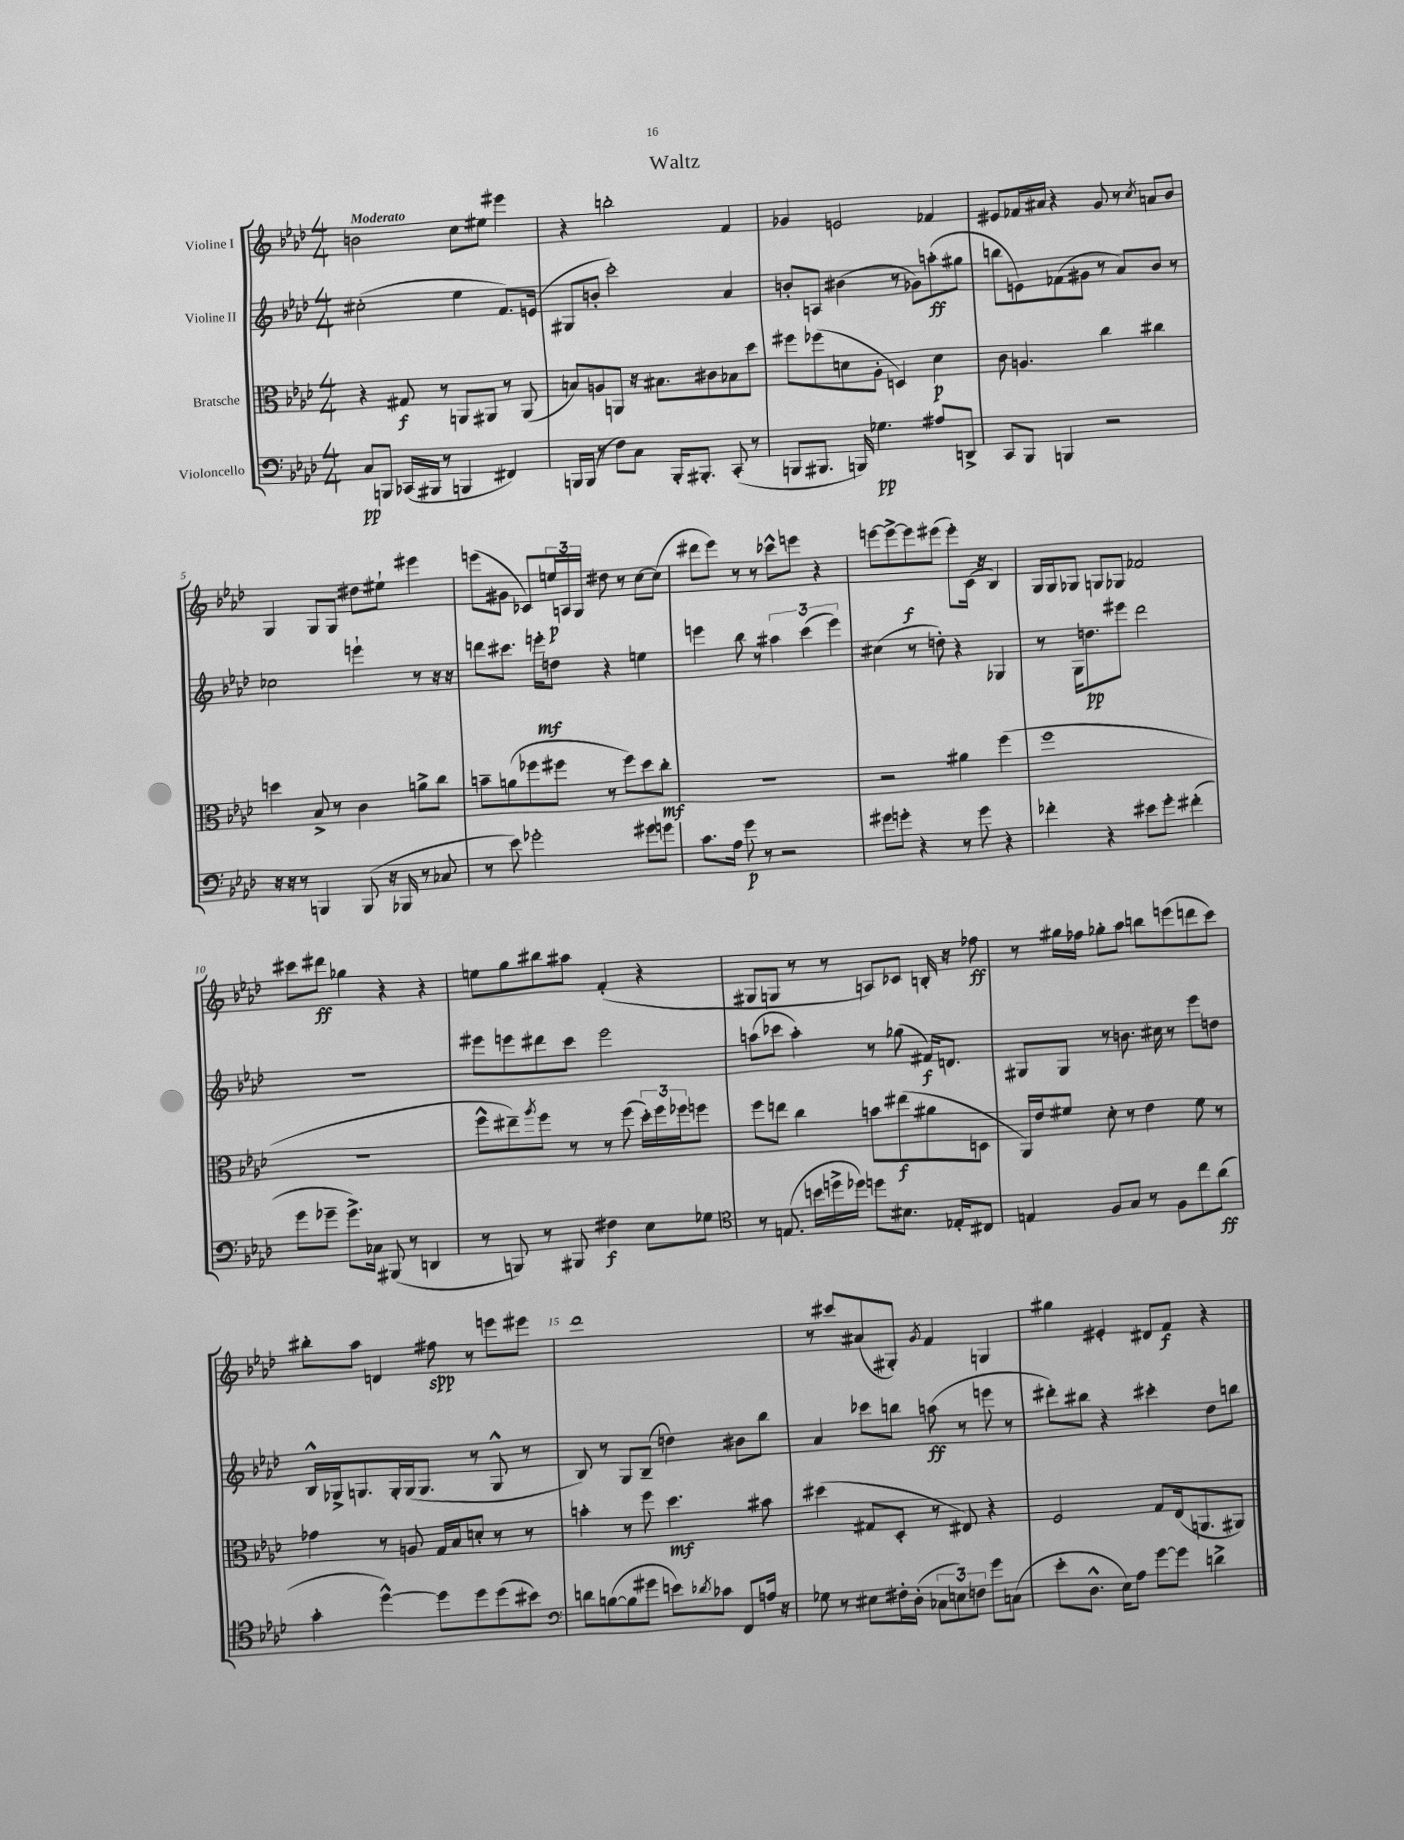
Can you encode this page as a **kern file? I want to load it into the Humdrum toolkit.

**kern	**kern	**kern	**kern
*staff4	*staff3	*staff2	*staff1
*clefF4	*clefC3	*clefG2	*clefG2
*k[b-e-a-d-]	*k[b-e-a-d-]	*k[b-e-a-d-]	*k[b-e-a-d-]
*M4/4	*M4/4	*M4/4	*M4/4
8C/L	4r	(2cc#'\	2b\
8BBB/J	.	.	.
(16CC-/LL	8G#/	.	.
16BBB#/JJ	.	.	.
8r	8r	.	.
4BBB/	8AA/L	4ee-\	8cc\L
.	8AA#/J	.	8ee#\J
4FF#/)	8r	8.f/L)	4eee#\
.	(8AA#/	.	.
.	.	(16e/Jk	.
=	=	=	=
16BBB/LL	8B/L)	8G#/L	4r
(16BBB/JJ	.	.	.
8r	8A/	8b'/J	.
8F\L)	8AA/J	2ccc'\)	2bb'\
8C\J	16r	.	.
.	8.B#\L	.	.
16BBB'/LK	.	.	.
8.BBB#'/J	.	.	.
.	8c#\	.	.
(8CC'/	8B-\	4a-/	4f/
8r	8dd-\J	.	.
=	=	=	=
8BBB/L	8ff#\L	8b'/L	4g-/
8.BBB#/J	(8ff-\	8A/J	.
.	8d\	(4b#\	2e/
16BBB/)	.	.	.
4.G-\	8A-'\J	.	.
.	4D/)	8r	.
.	.	8g-\L)	.
8A#/L	4d\	(8aa'\	4f-/
8DD^/J	.	8gg#\J	.
=	=	=	=
8CC/L	8c\	8bb\L	8e#/L
8BBB-/J	4.A/	8e\)	16f-/L
.	.	.	16a#/JJ
4BBB/	.	(8f-\	4r
.	.	8g#\J	.
2r	4cc\	8r	8g/
.	.	8a-/L)	8r
.	.	.	8qcc/
.	4cc#\	8b-/J	8a/L
.	.	8r	8b-/J
=	=	=	=
16r	4dd\	2cc-\	4G/
16r	.	.	.
8r	.	.	.
4BBB/	8B-^/	.	8G/L
.	8r	.	8G/J
(8BBB/	4c\	4eee`\	8dd#\L
16r	.	.	8ee#`\J
16BBB-/	.	.	.
8r	8a^\L	8r	4eee#\
8C-/	8cc\J	16r	.
.	.	16r	.
=	=	=	=
8r	8b~\L	8ddd\L	(8eee\L
8e-\)	(8a\	8.ccc#\J	8g#\J
2g-'\	8ff-\	.	8c-/L)
.	.	16eee'\LK	.
.	8ff#\J	8dd\J	24ee/L
.	.	.	24A/
.	.	.	24G/JJ
.	8r	4r	8dd#\
.	8ff#\L)	.	8r
8g#\L	8dd-\	4ee\	[8cc\L
8g\J	8cc'\J	.	(8cc\]J
=	=	=	=
8.c\L	1r	4eee\	8ddd#\L
.	.	.	8eee-\J)
16A-\Jk	.	.	.
8g\	.	8bb-\	8r
8r	.	8r	8r
2r	.	6aa#\	8ccc-^^\L
.	.	.	8eee\J
.	.	(6ccc\	.
.	.	.	4r
.	.	6eee\)	.
=	=	=	=
8g#\L	2r	(4cc#\	[8eee\L
8g'\J	.	.	8eee^\_
4r	.	8r	8eee\]
.	.	8dd'\)	(8eee#\J
8r	4a#\	4r	8eee#'\L)
8g\	.	.	(16c\Jk
.	.	.	16r
4r	(4ff\	4G-/	4B-/)
=	=	=	=
4f-'\	1ff	8r	16G/LL
.	.	.	16G/J
.	.	16G\LK	8G-/J
.	.	8.dd\	.
4r	.	.	8G/L
.	.	8eee#\J	8G-/J
8e#\L	.	2ddd-\	2f-/
8g'\J	.	.	.
(4f#'\	.	.	.
=	=	=	=
8g\L	1r	1r	8ccc#\L
8g-~\J	.	.	8ddd#\J
8.g-^\L)	.	.	4gg-\
16C-\Jk	.	.	.
(8BBB#/	.	.	4r
8r	.	.	.
4DD/	.	.	4r
=	=	=	=
8r	8ff^^\L	8eee#\L	8ee\L
8BBB/)	8ee#~\)	8eee\	8gg\
.	8qaa-/	.	.
8r	8ff\J	8ddd#\	8bb#\
8BBB#/	8r	8ccc\J	8aa#\J
4F#\	8r	2eee\	(4f'/
.	(8ff\	.	.
8E-\L	24dd-'\LL)	.	4r
.	24ff\	.	.
.	24ff-\J	.	.
8G-\J	8ff\J	.	.
=	=	=	=
*clefC4	*	*	*
8r	8ff\L	(8aa\L	8G#/L
(8.E/	8ee\J	8ccc-\J	8G/J
.	4cc\	4aa'\)	8r
16b\LL	.	.	.
16dd^\	.	.	8r
16dd-\JJ)	.	.	.
8dd\L	8b\L	8r	8A/L)
8.B#\J	(8ee#\	(8gg-\	8c-/J
.	8a#\	16f#/LK)	16B'/
16E-'/LK	.	8.d/J	16r
8C#/J	8D\J	.	8ff-\
=	=	=	=
4E/	16AA-/LL)	8G#/L	8r
.	16e-/J	.	.
.	8f#/J	8G#/J	16gg#\LL
.	.	.	16ff-\JJ
8F/L	8d-'\	8r	8gg-'\L
8G/J	8r	8.b\	8aa-\J
8r	4e-\	.	8bb\L
.	.	16cc#\	.
8F\L	.	8r	(8eee\
8cc\	8f#\	8eee-\L	8ddd\
(8a-\J	8r	8dd\J	8ccc\J)
=	=	=	=
4g'\	4g-\	16B-^^/LL	8bb#'\L
.	.	16G-^/J	.
.	.	8.G/	8aa-\J
[4dd-^^\)	8r	.	4d/
.	.	16G'/L	.
.	8A/	(16G/J	.
.	.	8.G/J	.
8dd-\]L	16G/LL	.	8ff#\
.	16B-/J	.	.
8dd-\	8d'/J	8r	8r
(8dd-\	8r	8G^^/	8eee\L
8b#\J)	8r	8r	8eee#\J
=	=	=	=
*clefF4	*	*	*
8d\L	4b'\	8B-/)	1ddd-
([8B\	.	8r	.
8B\]	8r	8G/L	.
8g#\J	8ff\	(8B-~/J	.
8e\L)	4.dd-\	4dd\)	.
8qd-/	.	.	.
8c-\J	.	.	.
8FF/L	.	8b#\L	.
16A/Jk	8b#\	8bb-\J	.
16r	.	.	.
=	=	=	=
8G-\	(4dd#\	4a-/	8r
8r	.	.	8ccc#/L
8E#\L	8G#/L	8ccc-\L	(8a#/
16F#'\L	8D-'/J	8bb\J	8G#'/J)
(16D-'\JJ	.	.	.
.	.	.	8qg/
12C-\L	8r	(8aa\	4f/
12E\)	.	.	.
.	8E#/)	8r	.
12F\J	.	.	.
8g\L	4r	8eee\	4G/
(8C\J	.	8r	.
=	=	=	=
8e-'\L	2F/	8ddd#'\L)	4gg#\
8.D-^^\J	.	8bb#\J	.
.	.	4r	4e#'/
16E-\LK)	.	.	.
8A-\J	.	.	.
[8g\L	8G/L	4ccc#'\	8d#/L
8g\]J	(16E-/k	.	8f/J
.	8.AA/	.	.
4d^\	.	8dd-\L	4r
.	8AA#/J)	8bb\J	.
==	==	==	==
*-	*-	*-	*-
